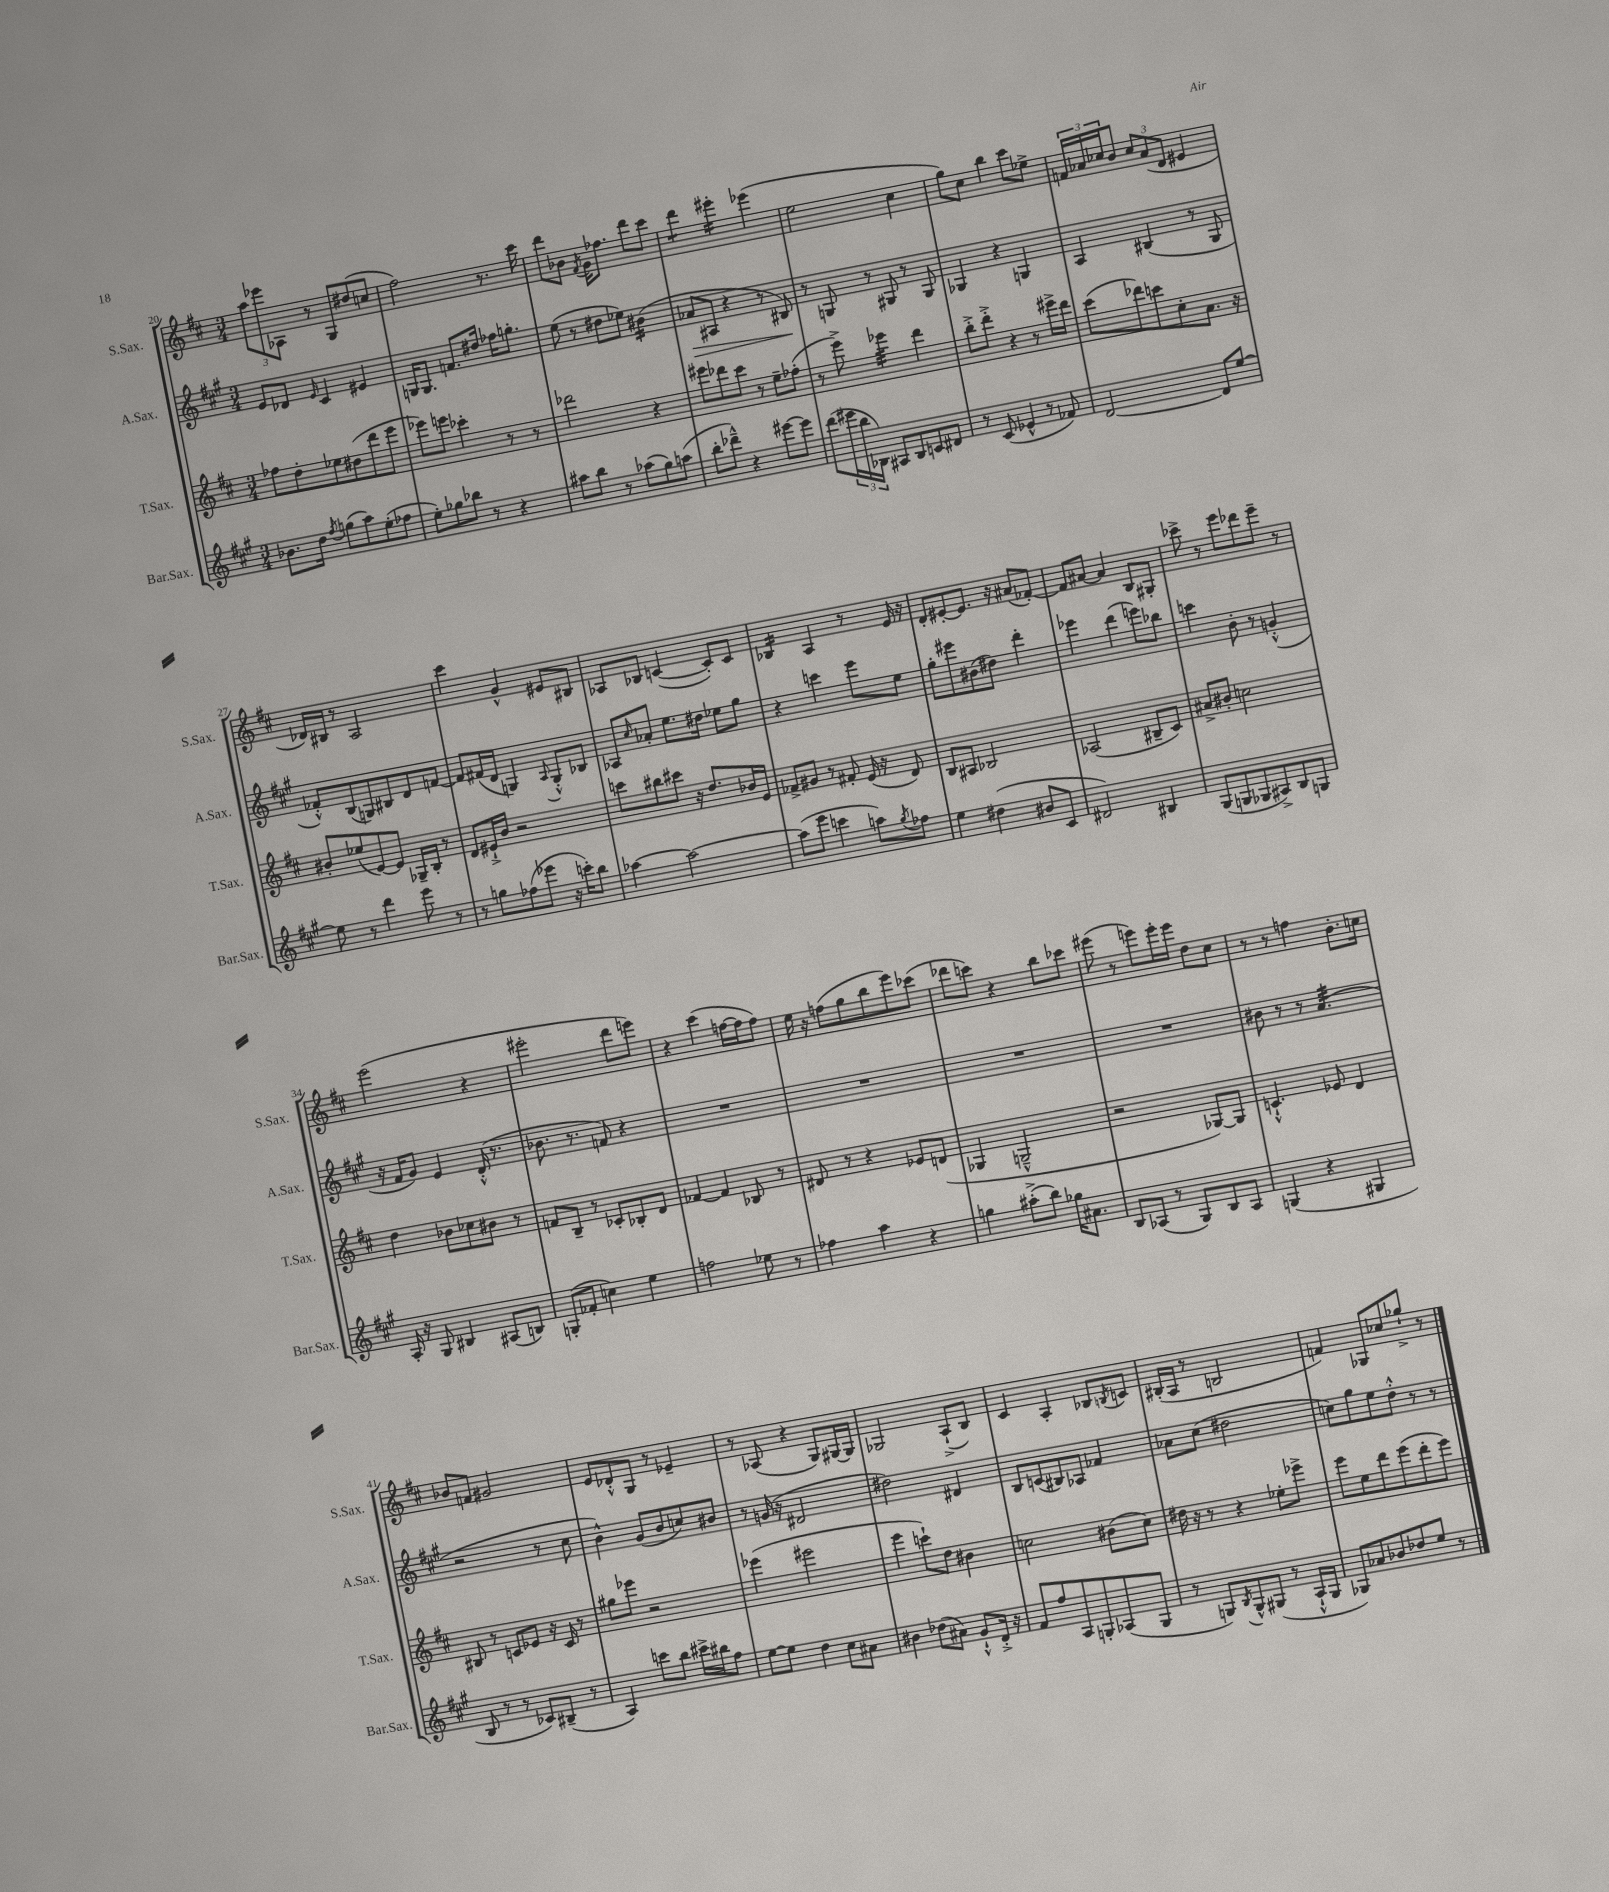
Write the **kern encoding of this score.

**kern	**kern	**kern	**kern
*staff4	*staff3	*staff2	*staff1
*clefG2	*clefG2	*clefG2	*clefG2
*k[f#c#g#]	*k[f#c#]	*k[f#c#g#]	*k[f#c#]
*M3/4	*M3/4	*M3/4	*M3/4
8.b-	8ff-	8e	12aa
.	.	.	12eee-
.	8dd'	8d-	.
.	.	.	12A-
16dd	.	.	.
8qff#	.	16qqe	.
(8gg	8ee-	4c#	8r
8aa)	(8dd#	.	8G
(8ee'	8ddd	4e#	(8dd#
8ff-	8eee	.	8cc
=	=	=	=
8ee')	8eee-)	16G	2ff#)
.	.	8.G	.
8gg-	8eee	.	.
8bb-	4ccc-'	8.f	.
8r	.	.	.
.	.	16dd#	.
4r	8r	16ff-	8.r
.	.	8.gg'	.
.	8r	.	.
.	.	.	16ccc#
=	=	=	=
8aa#	2ddd-	(8ee	8ddd
8bb	.	8r	8b-
.	.	.	8qf#
8r	.	8dd#	16g
.	.	.	8.ff-
(8aa-	.	8ee-)	.
8gg#)	4r	(4b#	8ddd
(8aa	.	.	8ccc#
=	=	=	=
8bb'	8eee#	8a-	4ddd
8ddd-~^^)	8ddd-	8A#	.
4r	8ccc#	4r	4eee#'
.	8r	.	.
[8eee#	8ee~	8r	(4eee-
8eee#]	(8ff-'	8B#)	.
=	=	=	=
(8ddd	8r	8r	2ee
24eee#	8eee^)	8G	.
24bb	.	.	.
24B-)	.	.	.
8A#	4eee-	8r	.
8B-	.	8G#	.
8c	4ddd	8r	4cc#
8d#	.	8G#	.
=	=	=	=
8r	8bb'^	4G-	8gg)
(8c#	8ddd'^	.	8cc#
4e-^^	4r	4r	4bb
8r	8r	4G	8ccc#
8f-)	16eee#^	.	8ee-^
.	16ddd	.	.
=	=	=	=
[2d	(8ccc#	4A	24f
.	.	.	24a-
.	.	.	24cc-
.	8ddd-)	.	8b
.	8ccc	(4B#	12cc-
.	.	.	(12a-
.	8cc#'	.	.
.	.	.	12d
8d]	8.a	8r	4e#
[8ee	.	8G#	.
.	16r	.	.
=	=	=	=
8ee]	8b#'	8f-'^^)	16d-)
.	.	.	16B#
8r	(8ee-	(8B	8r
4ddd	[8e)	8G)	2A
.	8e]	8B#	.
8eee	16G-~	8d	.
.	16B'	.	.
8r	8r	[8f	.
=	=	=	=
8r	8d	8f]	4ccc#
8gg	16e#`^	(16f#	.
.	16b	16d	.
(8ff-	2r	4G)	4g^^
8eee-	.	.	.
.	.	8qqA	.
16r	.	8G'^^	8e#
16ccc')	.	.	.
8bb	.	8B-	8B#
=	=	=	=
[4aa-	8ccc	8A-	8A-
.	.	16qqcc#	.
.	8bb#	8a-'	8B-
2aa-_	8ccc#	8.ee	([4c
.	16r	.	.
.	8.dd	16dd#	.
.	.	8ee-	8c'])
.	16b-	8gg#	8c
.	16e	.	.
=	=	=	=
(8aa-]	8f-^	4r	4B-
8eee	8g#	.	.
4ccc	8r	4ccc	4A
.	8f#'	.	.
8aa)	(16e	8eee	8r
.	16r	.	.
8qgg#	.	.	.
8ff-	8d)	8ee	16e
.	.	.	16r
=	=	=	=
4ee	8B	8gg#'	8d'
.	8A#	8eee#	[8e#'
(4dd#	2B-	(8b#	8.e#]
.	.	8dd#)	.
.	.	.	16r
8b#	.	4ddd'	(8a#
8c#	.	.	[8f-')
=	=	=	=
2d#)	(2A-	4eee-	8f-]
.	.	.	[8a#
.	.	(4ddd	4a#]
4B#	8B#~	8eee)	8B
.	8c#)	8bb-	8G#'
=	=	=	=
(8G#	8a#^	4ccc	8ccc-^
8G	8b#'	.	8r
8G-	2cc	8b'	8eee
8A#^)	.	8r	8ddd-
8B	.	(4g'^^	8eee~
8G	.	.	8r
=	=	=	=
16A'	4dd	16r	(2eee
16r	.	16f#	.
8G#	.	8g#)	.
4B#	8b-	4e	.
.	8cc-	.	.
(8A#	8b#	(16d'^^	4r
.	.	8.r	.
8B)	8r	.	.
=	=	=	=
(8G'	8f	8.b-	2eee#'
8f-'	8B~	.	.
.	.	8.r	.
4cc)	8r	.	.
.	8c-'	8f)	.
4ee	8B-'	4r	8ddd
.	8d	.	8eee)
=	=	=	=
2ff	[4f-	2.r	4r
.	4f-]	.	(4ccc#
8ee-	8B-	.	[16ff
.	.	.	16ff]
8r	8r	.	8ff)
=	=	=	=
4ff-	8d#	2.r	16ee
.	.	.	16r
.	8r	.	(8ff
4aa	4r	.	8gg
.	.	.	8bb
4r	8e-	.	8eee)
.	(8d	.	(8ccc-
=	=	=	=
4gg	4G-	2.r	8ddd-
.	.	.	8ccc)
(8aa#'^	2G~^^	.	4r
8bb)	.	.	.
16gg-	.	.	8bb
8.a#	.	.	.
.	.	.	8ccc-
=	=	=	=
8B	2r	2.r	(8eee#
(8A-	.	.	8r
8r	.	.	8eee)
8G#)	.	.	16eee'
.	.	.	16eee
8B	[8G-)	.	8dd
8A-	8G-]	.	8cc#
=	=	=	=
(4G	4.c`^^	8b#	8r
.	.	8r	8r
4r	.	8r	4ff
.	8e-	(4.a	.
4G#	4d	.	8.b'
.	.	.	16cc
=	=	=	=
8B	8B#	2r	8b-
8r	8r	.	8f
8r	8c	.	2g#
8c-)	8e-	.	.
(8B#~	16r	8r	.
.	16c	.	.
8r	8r	8cc#	.
=	=	=	=
4A)	8gg#	4b^^)	8e
.	8eee-	.	8d-'^^
8ccc	2r	(8g#	8G
8bb	.	8b	8r
16ccc#^	.	8cc)	4e-~
16bb#	.	.	.
8ff#	.	8b#	.
=	=	=	=
[8ee	(4eee-	8r	8r
8ee]	.	(16g	(8A-
.	.	16r	.
4dd	2eee#	2d#	4r
8cc#	.	.	8G)
8a#	.	.	[16G#
.	.	.	16G#]
=	=	=	=
4b#	4eee	2dd#)	2G-
(8dd-	8ccc`)	.	.
8a#)	8dd	.	.
8g#`^^	4b#	4d#	(8A`^
16d'^	.	.	8B)
16r	.	.	.
=	=	=	=
8f#	2cc	8B	4c#
8ff#	.	(8c	.
8A	.	8B#)	4A'
8G'	.	8A-	.
(8A-	(8b#	4f-	8B-
.	.	.	8qB
8G	8cc)	.	8c
=	=	=	=
8r	16dd#	8a-	(16B#'
.	16r	.	16A
8G)	8r	(8cc#	8r
8qB	.	.	.
8G^^	4r	2dd#	2B
(8G#	.	.	.
8r	8ee-'	.	.
16A`^^	8eee-^	.	.
16G#	.	.	.
=	=	=	=
8G-)	8eee	8cc)	4f)
8a-	8ee	8gg#	.
8b-	8ddd	8ee	8G-
8dd-	(8eee	8dd'^^	8cc-
8ee	8ddd'	8r	8gg-`^
8r	8eee)	8r	8r
==	==	==	==
*-	*-	*-	*-
